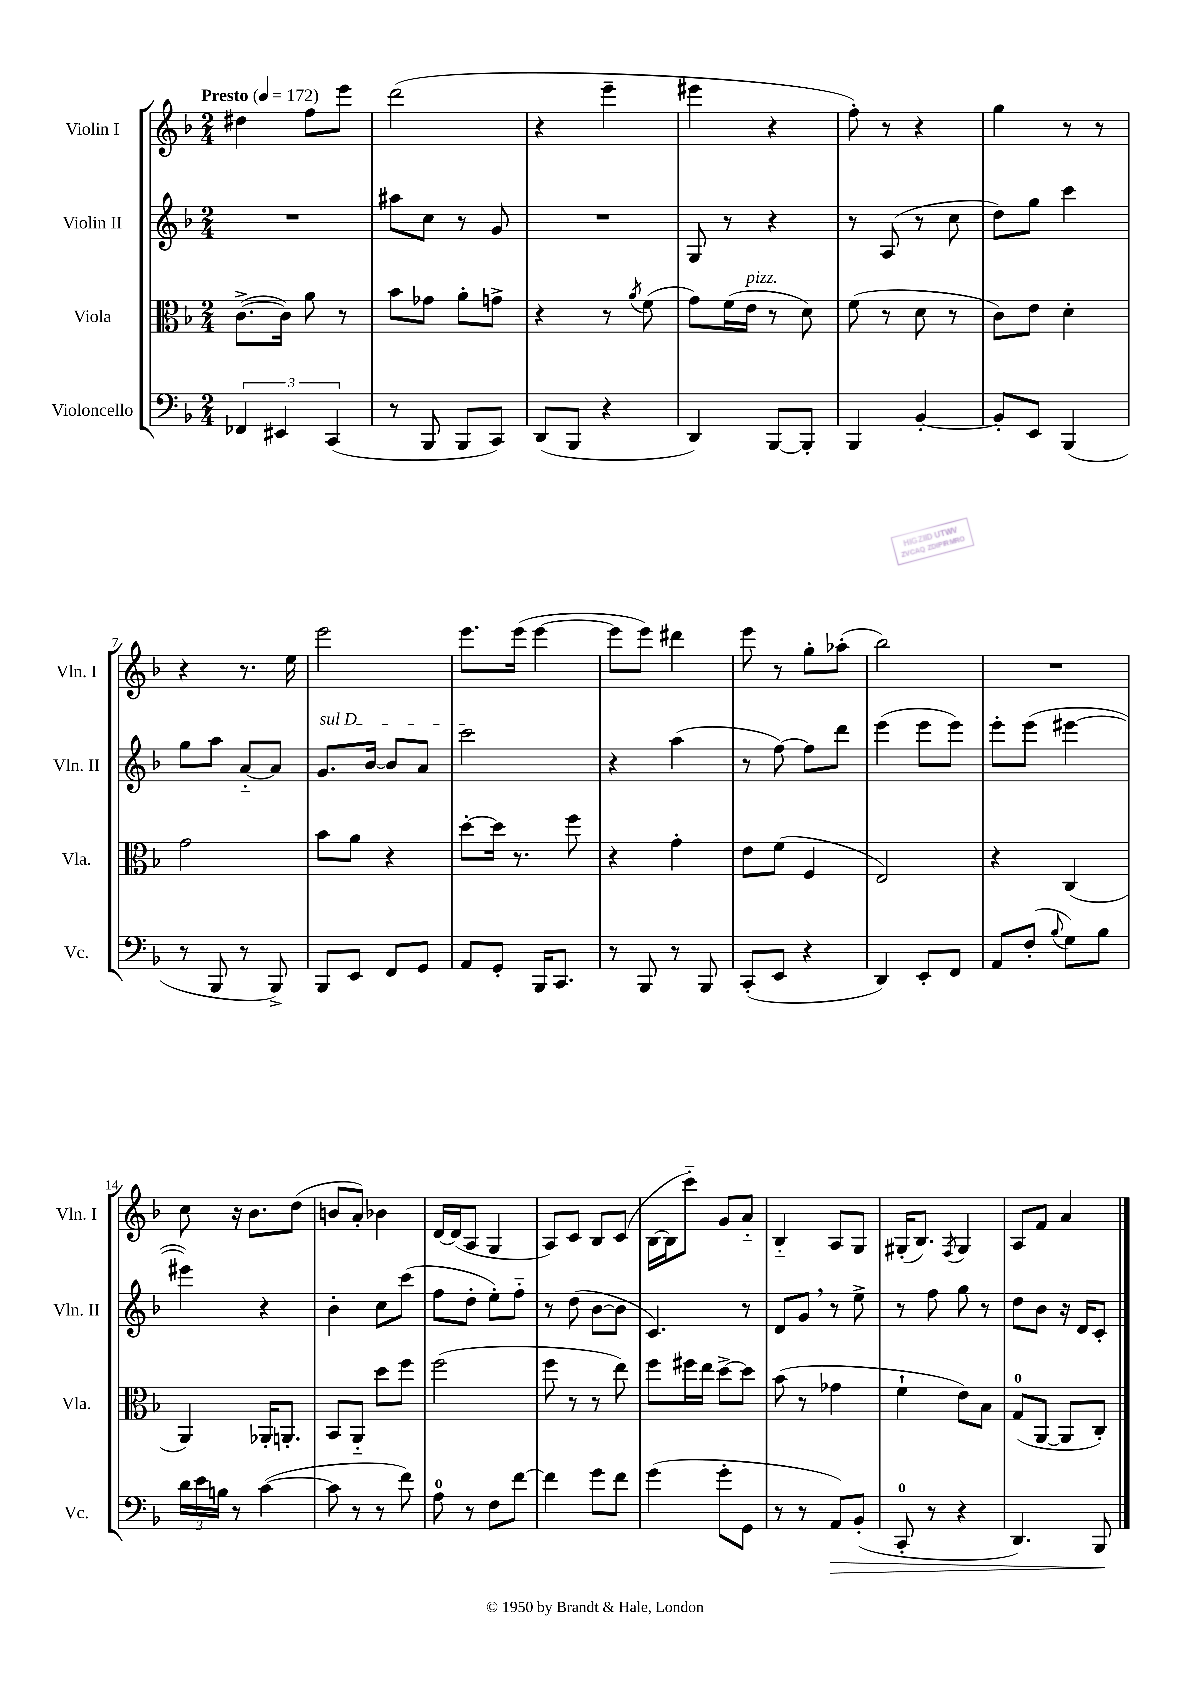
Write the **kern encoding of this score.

**kern	**kern	**kern	**kern
*staff4	*staff3	*staff2	*staff1
*clefF4	*clefC3	*clefG2	*clefG2
*k[b-]	*k[b-]	*k[b-]	*k[b-]
*M2/4	*M2/4	*M2/4	*M2/4
*MM172	*MM172	*MM172	*MM172
6FF-/	([8.c^\L	2r	4dd#\
6EE#/	.	.	.
.	16c\]Jk)	.	.
.	8a\	.	8ff\L
(6CC/	.	.	.
.	8r	.	8eee\J
=	=	=	=
8r	8b-\L	8aa#\L	(2ddd\
8BBB-/	8g-\J	8cc\J	.
8BBB-/L	8a'\L	8r	.
8CC/J)	8g^\J	8g/	.
=	=	=	=
(8DD/L	4r	2r	4r
8BBB-/J	.	.	.
4r	8r	.	4eee~\
.	8qa/	.	.
.	(8f\	.	.
=	=	=	=
4DD/)	8g\L)	8G/	4eee#\
.	(16f\L	8r	.
.	16e\JJ	.	.
[8BBB-/L	8r	4r	4r
8BBB-'/]J	8d\)	.	.
=	=	=	=
4BBB-/	(8f\	8r	8ff'\)
.	8r	(8A/	8r
[4BB-'/	8d\	8r	4r
.	8r	8cc\	.
=	=	=	=
8BB-'/]L	8c\L)	8dd\L)	4gg\
8EE/J	8e\J	8gg\J	.
(4BBB-/	4d'\	4ccc\	8r
.	.	.	8r
=	=	=	=
8r	2g\	8gg\L	4r
8BBB-/	.	8aa\J	.
8r	.	[8a'~/L	8.r
8BBB-^/)	.	8a/]J	.
.	.	.	16ee\
=	=	=	=
8BBB-/L	8b-\L	8.g/L	2eee\
8EE/J	8a\J	.	.
.	.	[16b-/Jk	.
8FF/L	4r	8b-/]L	.
8GG/J	.	8a/J	.
=	=	=	=
8AA/L	[8dd'\L	2ccc\	8.eee\L
8GG'/J	16dd\]Jk	.	.
.	8.r	.	(16eee\Jk
16BBB-/LK	.	.	[4eee\
8.CC/J	.	.	.
.	8ff\	.	.
=	=	=	=
8r	4r	4r	8eee\]L
8BBB-/	.	.	8eee\J)
8r	4g'\	(4aa\	4ddd#\
8BBB-/	.	.	.
=	=	=	=
(8CC'/L	8e\L	8r	8eee\
8EE/J	(8f\J	[8ff\)	8r
4r	4F/	8ff\]L	8gg'\L
.	.	8ddd\J	(8aa-'\J
=	=	=	=
4DD/)	2E/)	(4eee\	2bb-\)
8EE'/L	.	8eee\L	.
8FF/J	.	8eee\J)	.
=	=	=	=
8AA/L	4r	8eee'\L	2r
(8F'/J	.	(8eee\J	.
8qqB-/	.	.	.
8G\L)	(4C/	[4eee#\	.
8B-\J	.	.	.
=	=	=	=
24d\LL	4AA/)	4eee#\])	8cc\
24e\	.	.	.
24B\JJ	.	.	.
8r	.	.	16r
.	.	.	8.b-\L
([4c\	16AA-'/LK	4r	.
.	8.AA'/J	.	.
.	.	.	(8dd\J
=	=	=	=
8c\]	8BB-/L	4b-'\	8b/L
8r	8AA'~/J	.	8a'/J)
8r	8dd\L	8cc\L	4b-\
8f\)	8ff\J	(8ccc\J	.
=	=	=	=
8A\	(2ff\	8ff\L	[16d/LL
.	.	.	(16d/]J
8r	.	8dd'\J	8A/J
8F\L	.	8ee'\L)	4G/
[8f\J	.	8ff'~\J	.
=	=	=	=
4f\]	8ff\	8r	8A/L)
.	8r	(8dd\	8c/J
8g\L	8r	[8b-\L	8B-/L
8f\J	8ee\)	8b-\]J	(8c/J
=	=	=	=
(4g\	8ff\L	4.c/)	[16B-\LL
.	.	.	16B-\]J
.	16ff#\L	.	8ccc'~\J)
.	16ee\JJ	.	.
8g'\L	[8dd^\L	.	8g/L
8GG\J	8dd\]J	8r	8a'~/J
=	=	=	=
8r	(8b-\	8d/L	4B-'~/
8r	8r	8g/J	.
8AA/L)	4g-\	8r	8A/L
(8BB-'/J	.	8ee^\	8G/J
=	=	=	=
8CC'/	4f`\	8r	(16G#'/LK
.	.	.	8.B-/J)
8r	.	8ff\	.
.	.	.	8qF/
4r	8e\L)	8gg\	4G#/
.	8B-\J	8r	.
=	=	=	=
4.DD/)	(8G/L	8dd\L	8A/L
.	[8AA/J	8b-\J	8f/J
.	8AA/]L	16r	4a/
.	.	16d/LK	.
8BBB-/	8C'/J)	8c'/J	.
==	==	==	==
*-	*-	*-	*-
